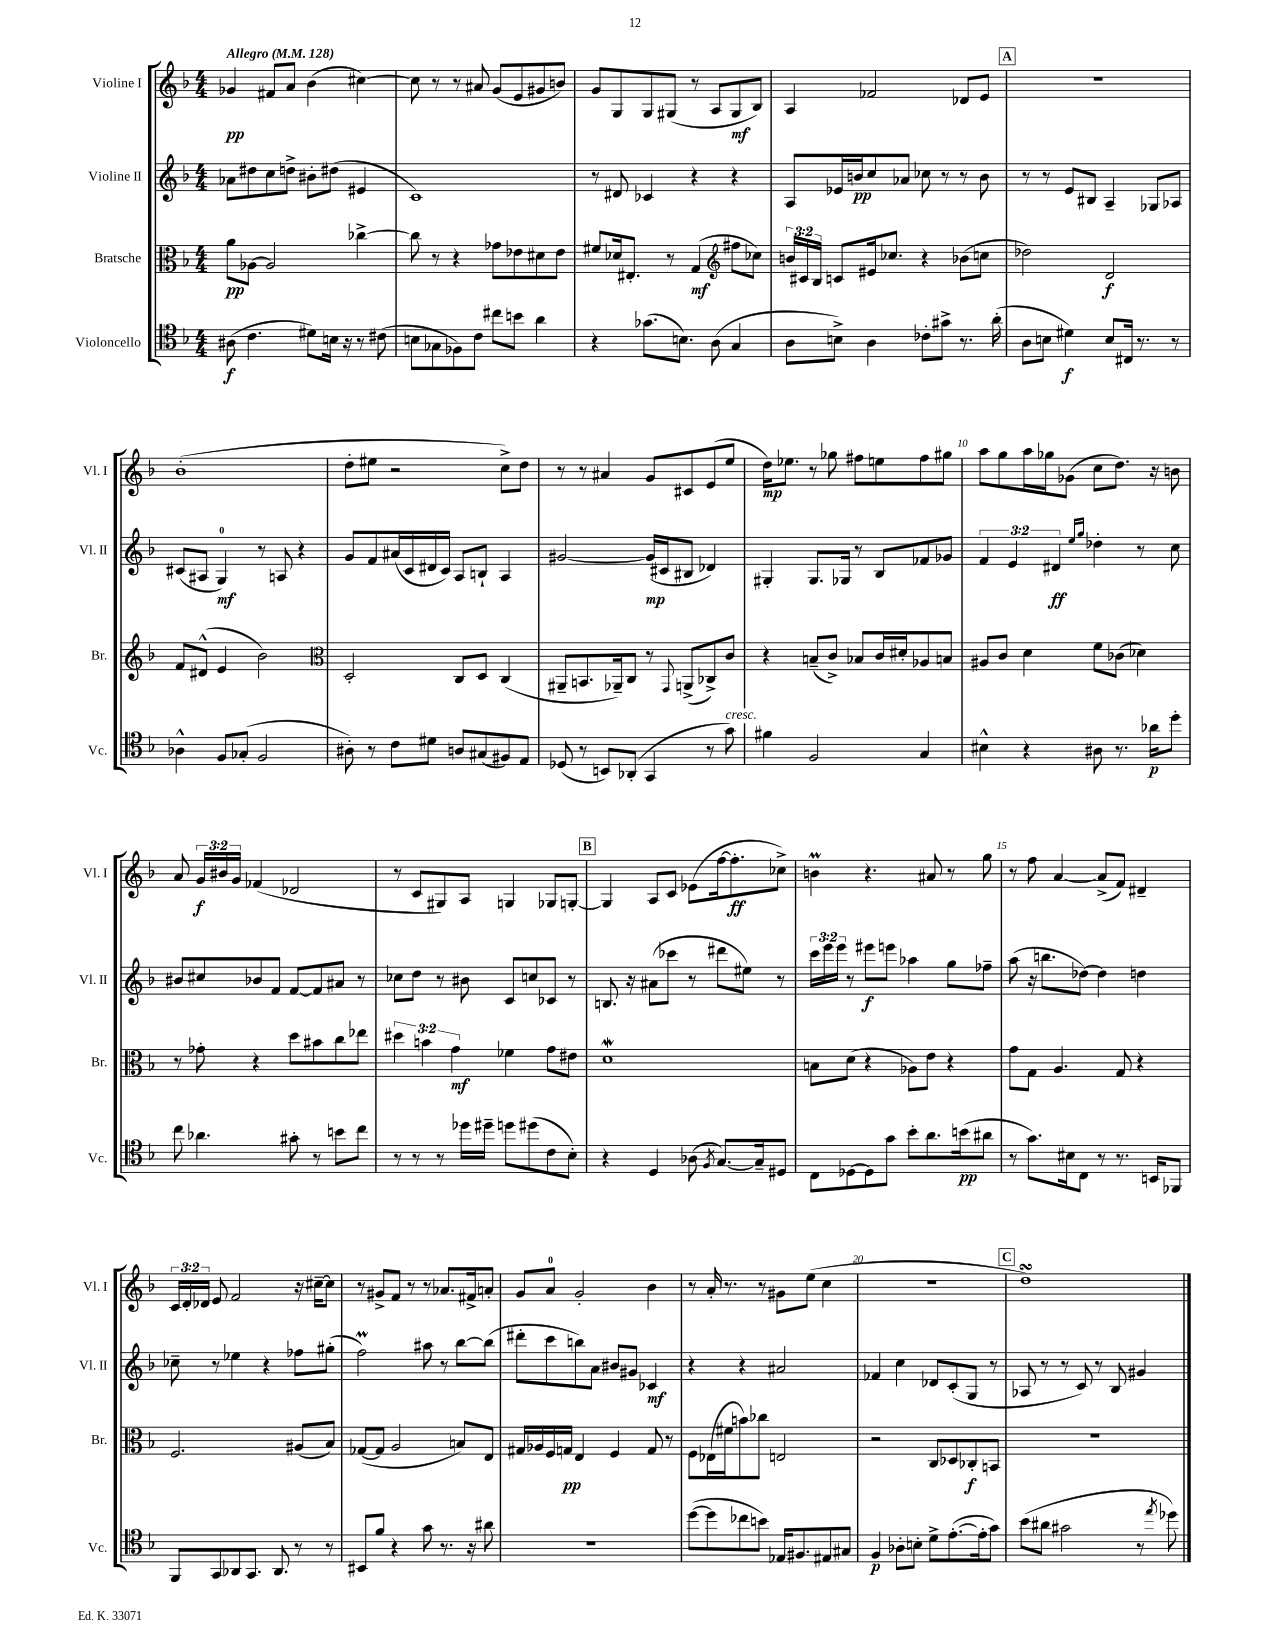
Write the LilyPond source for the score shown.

<<
\new StaffGroup <<
\new Staff = "s0" \with { instrumentName = "Violine I" shortInstrumentName = "Vl. I" } {
    \clef treble \key f \major \numericTimeSignature \time 4/4 \override Staff.TupletNumber.text = #tuplet-number::calc-fraction-text \tempo "Allegro" 4 = 128
    \autoBeamOff ges'4\pp fis'8[ a'8] bes'4( cis''4~) |
    cis''8 r8 r8 ais'8 g'8[( e'8 gis'8 b'8]) |
    g'8[ g8 g8 gis8]( r8 a8[ gis8\mf bes8]) |
    a4 fes'2 des'8[ e'8] |
    \mark \markup { \box "A" } R1 |
    bes'1-.( |
    d''8[-. eis''8] r2 c''8[->) d''8] |
    r8 r8 ais'4 g'8[ cis'8 e'8( e''8] |
    d''16[\mp) ees''8.] r8 ges''8 fis''8[ e''8 fis''8 gis''8] |
    a''8[ g''8 a''16 ges''16 ges'8]( c''8[ d''8.]) r16 b'8 |
    a'8 \tuplet 3/2 { g'16[\f bis'16 g'16] } fes'4( des'2 |
    r8 c'8[ gis8) a8] g4 ges8[ g8]~-. |
    \mark \markup { \box "B" } g4 a8[ c'8] ees'8[( f''16~ f''8.-.\ff ces''8]->) |
    b'4\prall r4. ais'8 r8 g''8 |
    r8 f''8 a'4~ a'8[->( f'8]) dis'4-- |
    \tuplet 3/2 { c'16[ d'16-. des'16] } e'8 f'2 r16 cis''16[~-- cis''8] |
    r8 gis'8[-> f'8] r8 r8 aes'8.[ fis'16-> a'8]-. |
    g'8[ a'8]-0 g'2-. bes'4 |
    r8 a'16-. r8. r8 gis'8[ e''8]( c''4 |
    R1 |
    \mark \markup { \box "C" } d''1\turn) \bar "|." |
}
\new Staff = "s1" \with { instrumentName = "Violine II" shortInstrumentName = "Vl. II" } {
    \clef treble \key f \major \numericTimeSignature \time 4/4 \override Staff.TupletNumber.text = #tuplet-number::calc-fraction-text
    \autoBeamOff aes'8[ dis''8 c''8 d''8]-> bis'8[-. dis''8]( eis'4 |
    c'1) |
    r8 dis'8 ces'4 r4 r4 |
    a8[ ees'16 b'16\pp c''8 aes'8] ces''8 r8 r8 b'8 |
    \mark \markup { \box "A" } r8 r8 e'8[ bis8] a4-- ges8[ aes8] |
    cis'8[( ais8] g4-0\mf) r8 a8 r4 |
    g'8[ f'8 ais'16( c'16 dis'16 c'16]) a8[ b8]-! a4 |
    gis'2~ gis'16[\mp( cis'16 bis8] des'4) |
    gis4-. gis8.[ ges16] r8 bes8[ fes'8 ges'8] |
    \tuplet 3/2 { f'4 e'4 dis'4\ff } \grace { e''16[ g''16] } des''4-. r8 c''8 |
    bis'8[ cis''8 bes'8 f'8] f'8[~ f'8 ais'8] r8 |
    ces''8[ d''8] r8 bis'8 c'8[ c''8 ces'8] r8 |
    \mark \markup { \box "B" } b8. r16 ais'8[( ces'''8] r8 dis'''8[ eis''8]) r8 |
    \tuplet 3/2 { c'''16[ e'''16 e'''16] } r8 eis'''8[\f e'''8] aes''4 g''8[ fes''8]-- |
    a''8( r16 b''8.[ des''8]~) des''4 d''4 |
    ces''8-- r8 ees''4 r4 fes''8[ gis''8]-.( |
    f''2\prall) ais''8 r8 bes''8[~ bes''8]( |
    dis'''8[-. c'''8 b''8) a'8] bis'8[ gis'8] ces'4\mf |
    r4 r4 ais'2 |
    fes'4 c''4 des'8[ c'8-.( g8] r8 |
    \mark \markup { \box "C" } aes8 r8 r8 c'8) r8 bes8 gis'4 \bar "|." |
}
\new Staff = "s2" \with { instrumentName = "Bratsche" shortInstrumentName = "Br." } {
    \clef alto \key f \major \numericTimeSignature \time 4/4 \override Staff.TupletNumber.text = #tuplet-number::calc-fraction-text
    \autoBeamOff a'8[\pp aes8]~ aes2 ces''4~-> |
    ces''8 r8 r4 ges'8[ ees'8 dis'8 ees'8] |
    fis'8[ des'16 eis8.]-. r8 g4\mf( \clef treble fis''8[ ces''8]) |
    \tuplet 3/2 { b'16[ cis'16 bes16] } c'8[ eis'16 ces''8.] r4 bes'8[( c''8] |
    \mark \markup { \box "A" } des''2) d'2\f |
    f'8[ dis'8]-^( e'4 bes'2) |
    \clef alto d2-. c8[ d8] c4( |
    ais,8[-- b,8. aes,16--) c8] r8 \appoggiatura { g,8 } a,8[->( ces8->) c'8] |
    r4 b8[--( c'8]->) bes8[ c'16 dis'16-. aes8 b8] |
    ais8[ c'8] d'4 f'8[ ces'8]( des'4) |
    r8 ges'8-. r4 d''8[ bis'8 c''8 ees''8] |
    \tuplet 3/2 { dis''4 b'4 g'4\mf } fes'4 g'8[ eis'8] |
    \mark \markup { \box "B" } d'1\mordent |
    b8[ d'8]( r4 aes8[) e'8] r4 |
    g'8[ g8] a4. g8 r4 |
    f2. ais8[( bes8]) |
    ges8[~( ges8] a2 b8[) e8] |
    gis16[ aes16 f16 g16]\pp e4 f4 g8 r8 |
    f8[ ees16( fis'16 b'8) ces''8] e2 |
    r2 c8[ des8 ces8-.\f b,8] |
    \mark \markup { \box "C" } R1 \bar "|." |
}
\new Staff = "s3" \with { instrumentName = "Violoncello" shortInstrumentName = "Vc." } {
    \clef tenor \key f \major \numericTimeSignature \time 4/4
    \autoBeamOff ais8\f( c'4. dis'8[) b16] r16 r8 cis'8( |
    b8[ ges8 fes8) c'8] cis''8[ b'8] a'4 |
    r4 ges'8.[( b8.]) a8( g4 |
    a8[ b8]->) a4 ces'8[-. gis'8]-> r8. a'16-.( |
    \mark \markup { \box "A" } a8[ b8] dis'4\f) b8[ cis16] r8. r8 |
    aes4-^ f8[ ges8]-.( f2 |
    ais8-.) r8 c'8[ dis'8] a8[ gis8( fis8) e8] |
    des8( r8 b,8[) aes,8]-.( g,4 r8 g'8^\markup { \italic "cresc." }) |
    fis'4 f2 g4 |
    bis4-^ r4 ais8 r8. aes'16[\p d''8]-. |
    c''8 aes'4. gis'8-. r8 b'8[ c''8] |
    r8 r8 r8 des''16[ dis''16]-- d''8[ dis''8( c'8 bes8]-.) |
    \mark \markup { \box "B" } r4 d4 aes8( \acciaccatura { f8 } g8.[~) g16-- dis8] |
    c8[ des8~ des8 g'8] bes'8[-. a'8. b'16\pp( ais'8] |
    r8 g'8.[) bis16 c8] r8 r8. b,16[ fes,8] |
    f,8[ g,8 aes,8 g,8.] aes,8. r8 r8 |
    bis,8[ f'8] r4 g'8 r8. r16 ais'8 |
    R1 |
    d''8[~( d''8 ces''8 b'8]) ees16[ fis8. eis8 gis8] |
    f4\p aes8[-. b8]-. d'8[-> e'8.~-.( e'16-. g'8]) |
    \mark \markup { \box "C" } bes'8[( ais'8] gis'2 r8 \acciaccatura { e''8 } des''8) \bar "|." |
}
>>
>>
\layout { \context { \Score \override BarNumber.break-visibility = ##(#f #t #t) barNumberVisibility = #(every-nth-bar-number-visible 5) } }
